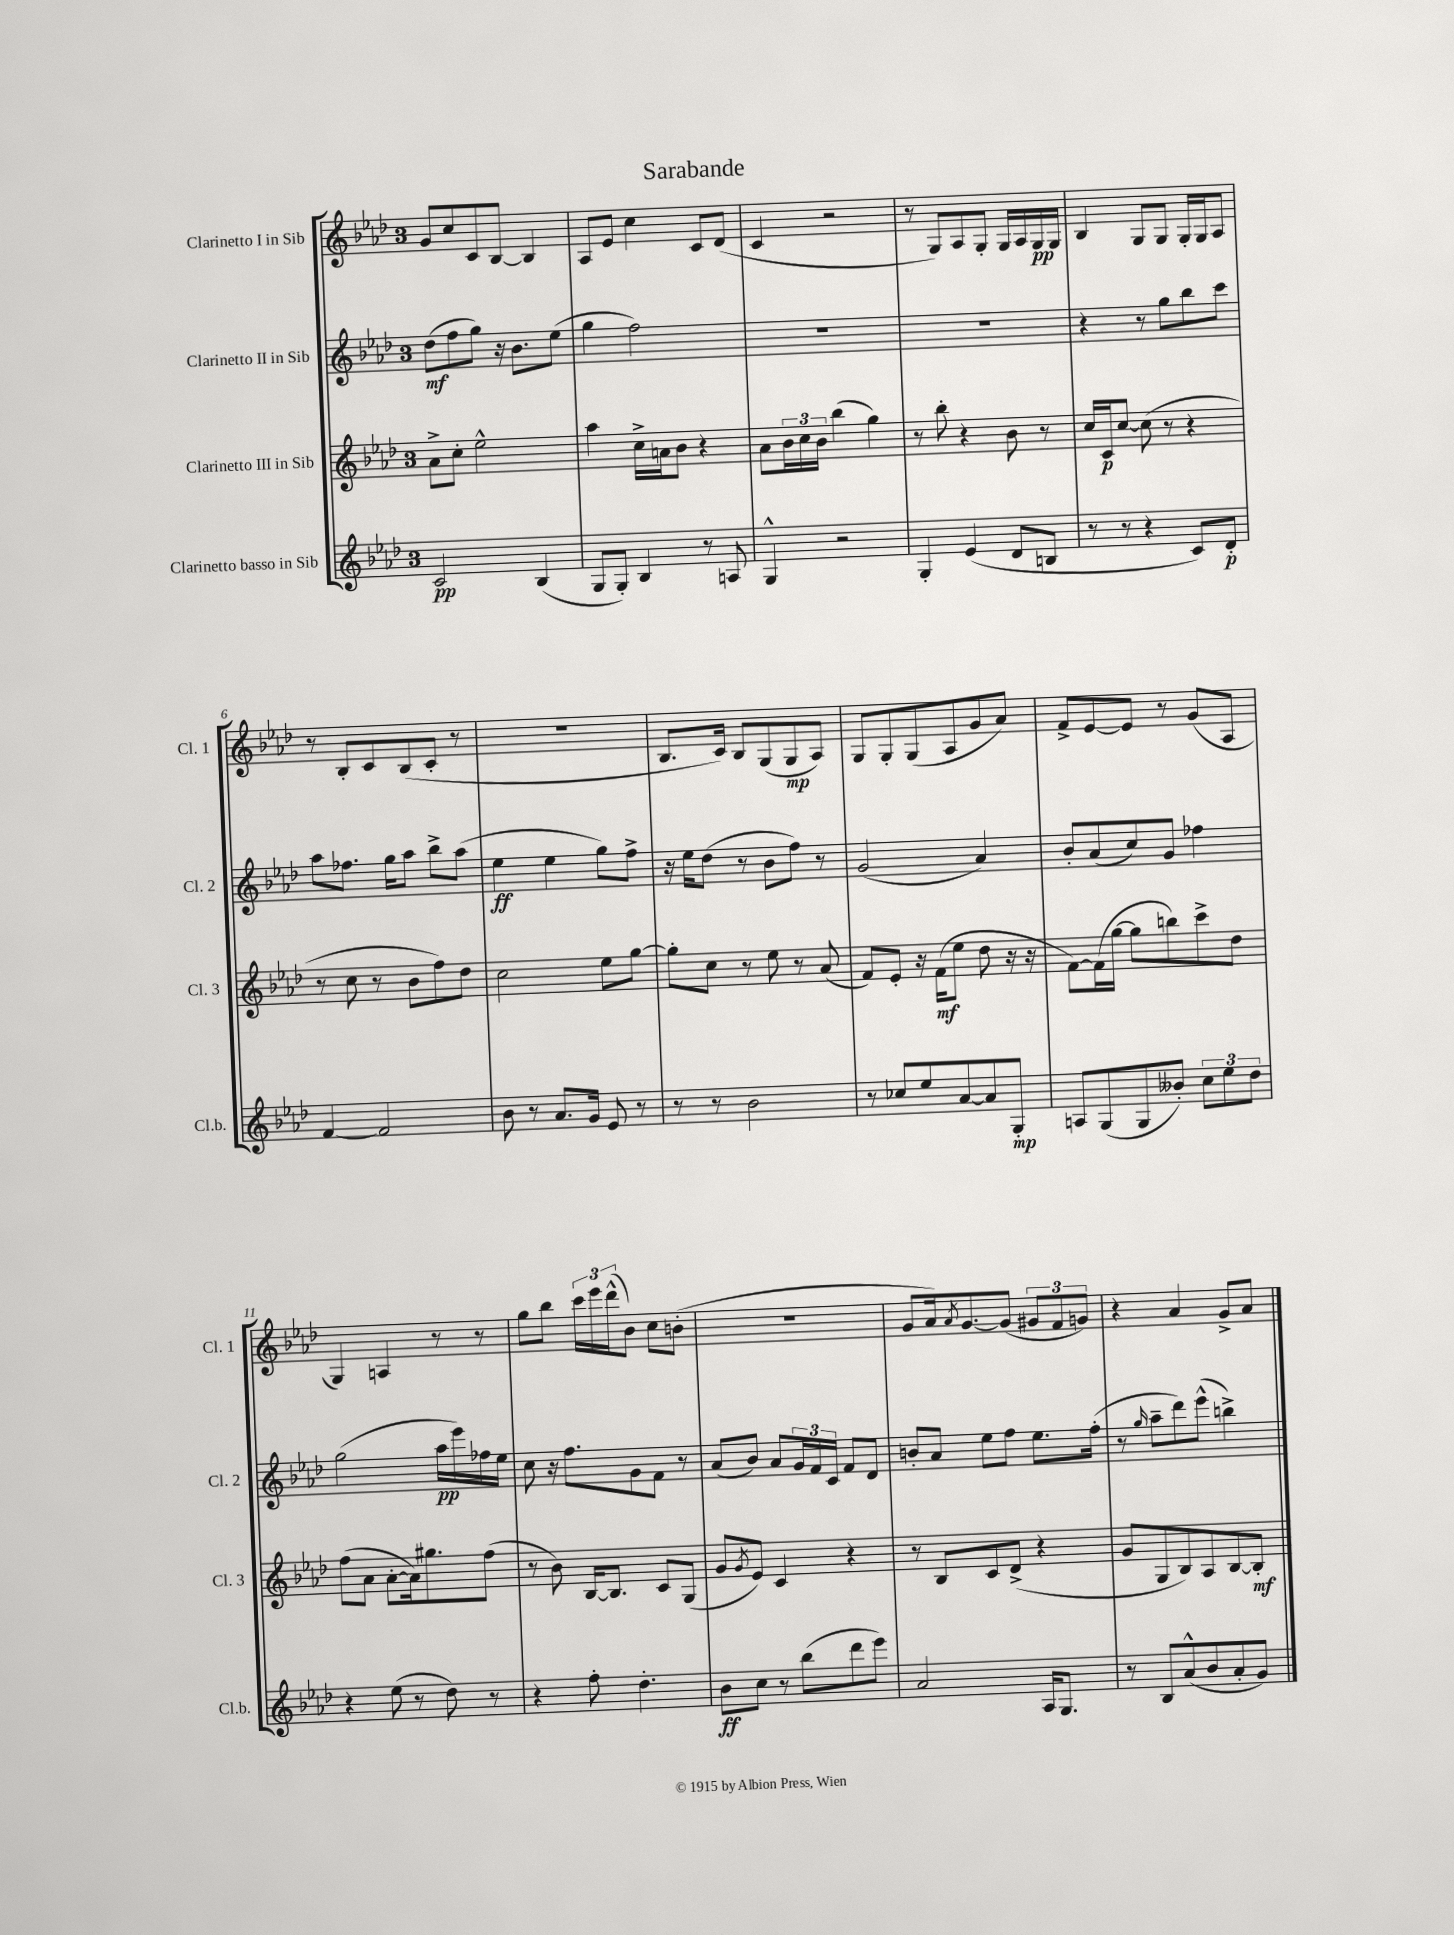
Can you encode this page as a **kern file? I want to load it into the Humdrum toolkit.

**kern	**kern	**kern	**kern
*staff4	*staff3	*staff2	*staff1
*clefG2	*clefG2	*clefG2	*clefG2
*k[b-e-a-d-]	*k[b-e-a-d-]	*k[b-e-a-d-]	*k[b-e-a-d-]
*M3/4	*M3/4	*M3/4	*M3/4
2c/	8a-^\L	(8dd-\L	8g/L
.	8cc'\J	8ff\	8cc/
.	2ee-^^\	8gg\J)	8c/
.	.	16r	[8B-/J
.	.	8.b-\L	.
(4B-/	.	.	4B-/]
.	.	(8ee-\J	.
=	=	=	=
8G/L	4aa-\	4gg\	8A-/L
8G'/J)	.	.	8e-/J
4B-/	16cc^\LL	2ff\)	4cc\
.	16a\J	.	.
.	8b-\J	.	.
8r	4r	.	8c/L
8A/	.	.	(8d-/J
=	=	=	=
4G^^/	8a-\L	2.r	4c/
.	24b-\L	.	.
.	24cc\	.	.
.	24b-\JJ	.	.
2r	(4bb-\	.	2r
.	4gg\)	.	.
=	=	=	=
4G'/	8r	2.r	8r
.	8bb-'\	.	8G/L)
(4e-/	4r	.	8A-/
.	.	.	8G'/J
8d-/L	8b-\	.	16G/LL
.	.	.	16A-/
8B/J	8r	.	16G/
.	.	.	16G/JJ
=	=	=	=
8r	16cc/LL	4r	4B-/
.	16c/J	.	.
8r	[8cc/J	.	.
4r	(8cc\]	8r	8G/L
.	8r	8gg\L	8G/J
8c/L)	4r	8bb-\	16G'/LL
.	.	.	16G/J
8d-'/J	.	8ccc\J	8A-/J
=	=	=	=
[4f/	8r	8aa-\L	8r
.	8cc\	8.ff-\J	8B-'/L
2f/]	8r	.	8c/
.	.	16gg\LK	.
.	8b-\L	8aa-\J	(8B-/
.	8ff\)	8bb-^\L	8c'/J
.	8dd-\J	(8aa-\J	8r
=	=	=	=
8b-\	2cc\	4ee-\	2.r
8r	.	.	.
8.a-/L	.	4ee-\	.
16g/Jk	.	.	.
8e-/	8ee-\L	8gg\L)	.
8r	[8gg\J	8ff^\J	.
=	=	=	=
8r	8gg'\]L	16r	8.B-/L
.	.	16ee-\LK	.
8r	8cc\J	(8dd-\J	.
.	.	.	16c/Jk)
2b-\	8r	8r	8B-/L
.	8ee-\	8b-\L	(8G/
.	8r	8ff\J)	8G/
.	(8a-/	8r	8A-/J)
=	=	=	=
8r	8f/L)	(2g/	8G/L
8cc-/L	8e-'/J	.	8G'/
8ee-/	16r	.	(8G/
.	(16f\LK	.	.
[8a-/	8ee-\J	.	8A-/
8a-/]	8dd-\	4a-/)	8g/
8G'/J	16r	.	8a-/J)
.	16r	.	.
=	=	=	=
8A/L	[8f\L)	8b-'/L	8f^/L
(8G/	(16f\]L	(8a-/	[8e-/
.	[16gg\JJ	.	.
8G/	8gg\]L	8cc/)	8e-/]J
8b--'/J)	8bb\)	8g/J	8r
12cc\L	8ccc^\	4ff-\	(8g/L
12ee-\	.	.	.
.	8dd-\J	.	8A-/J
12dd-\J	.	.	.
=	=	=	=
4r	(8ff\L	(2gg\	4G/)
.	8a-\J	.	.
(8ee-\	[8a-'\L	.	4A/
8r	16a-\]k)	.	.
.	8.gg#\	.	.
8dd-\)	.	16aa-\LL	8r
.	.	16eee-\)	.
8r	(8ff\J	16ff-\	8r
.	.	16ee-\JJ	.
=	=	=	=
4r	8r	8cc\	8gg\L
.	8b-\)	16r	8bb-\J
.	.	8.ff\L	.
8ff'\	[16B-/LK	.	24ccc\LL
.	.	.	24eee-\
.	8.B-/]J	.	.
.	.	.	(24ddd-^^\J
4.dd-'\	.	8g\	8b-\J)
.	8c/L	8f\J	8cc\L
.	(8G/J	8r	(8b'\J
=	=	=	=
8b-\L	8g/L	(8a-/L	2.r
.	8qg/	.	.
8cc\J	8e-/J)	8b-/J)	.
8r	4c/	8a-/L	.
(8bb-\L	.	24g/L	.
.	.	24f/	.
.	.	24c/JJ	.
8ddd-\	4r	8f/L	.
8eee-\J)	.	8d-/J	.
=	=	=	=
2a-/	8r	8b'/L	8g/L
.	8B-/L	8a-/J	16a-/k)
.	.	.	8qa-/
.	.	.	[8.g/
.	8c/	8ee-\L	.
.	(8d-^/J	8ff\J	(8g/]J
16A-/LK	4r	8.ee-\L	12g#/L
8.G/J	.	.	.
.	.	.	12f/
.	.	.	12g/J)
.	.	(16ff'\Jk	.
=	=	=	=
8r	8g/L	8r	4r
.	.	16qqgg/	.
8B-/L	8G/	8aa-~\L	.
(8a-^^/	8B-/)	8ddd-\)	4a-/
8b-/	8A-/	(8eee-^^\J	.
8a-'/	[8B-/	4bb^\)	8g^/L
8g/J)	8B-'/]J	.	8a-/J
==	==	==	==
*-	*-	*-	*-
